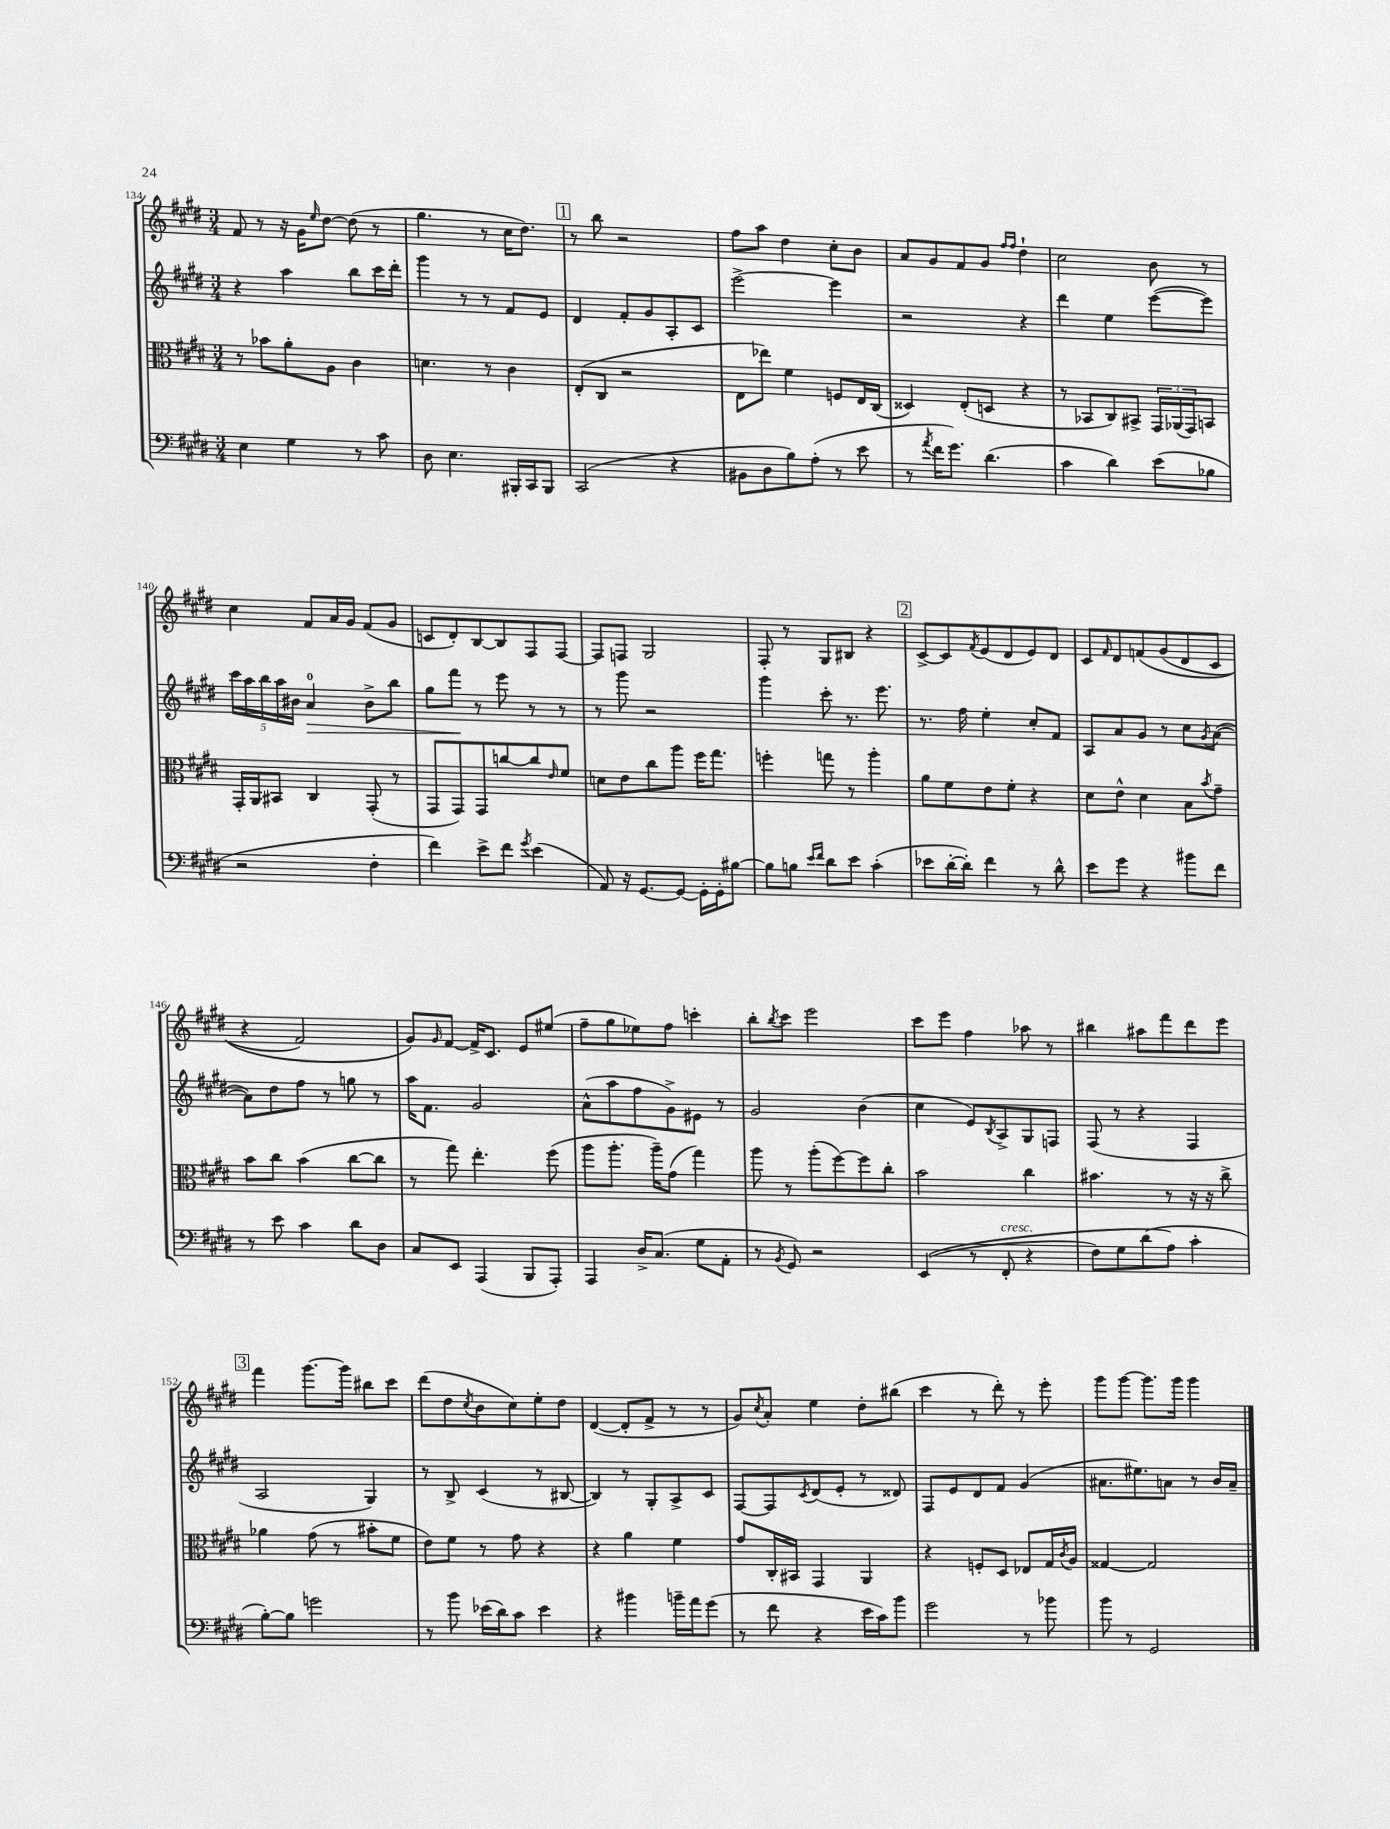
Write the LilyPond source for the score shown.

<<
\new StaffGroup <<
\new Staff = "s0" {
    \clef treble \key e \major \numericTimeSignature \time 3/4
    fis'8 r8 r16 gis'16 \grace { e''16 } dis''8~ dis''8( r8 |
    gis''4. r8 cis''16 dis''8.) |
    \mark \markup { \box "1" } r8 b''8 r2 |
    fis''8 a''8 dis''4 cis''8-. b'8 |
    a'8 gis'8 fis'8 gis'8 \grace { fis''16 fis''16 } dis''4-! |
    cis''2 b'8 r8 |
    cis''4 fis'8 a'16 gis'16 fis'8( gis'8 |
    c'8 dis'8-.) b8~ b8 fis8 fis8~ |
    fis8 f8 gis2 |
    fis8-. r8 gis8 bis8 r4 |
    \mark \markup { \box "2" } cis'8~-> cis'8 \acciaccatura { fis'8 } e'8( dis'8 e'8) dis'8 |
    cis'8 \grace { fis'16 } dis'8 f'8\( gis'8( dis'8 cis'8 |
    r4 fis'2) |
    gis'8\) \grace { gis'16 } fis'8~ fis'16-> cis'8. e'8 eis''8( |
    fis''8-- gis''8 ees''8) fis''8 c'''4-. |
    b''8-. \acciaccatura { b''8 } cis'''8 e'''2 |
    cis'''8 e'''8 fis''4 aes''8 r8 |
    bis''4 ais''8 fis'''8 dis'''8 e'''8 |
    \mark \markup { \box "3" } fis'''4 gis'''8.~ gis'''16 bis''8 cis'''8 |
    dis'''8( dis''8 \acciaccatura { cis''8 } b'8 cis''8) e''8-. dis''8 |
    dis'4~( dis'8-. fis'8-> r8 r8 |
    gis'8) \acciaccatura { cis''8 } a'8-. e''4 dis''8-. bis''8( |
    cis'''4 r8 dis'''8-.) r8 e'''8-. |
    gis'''8 gis'''8~ gis'''8. gis'''16 gis'''4 \bar "|." |
}
\new Staff = "s1" {
    \clef treble \key e \major \numericTimeSignature \time 3/4
    r4 a''4 b''8 cis'''16 dis'''16-. |
    gis'''4 r8 r8 fis'8 e'8 |
    \mark \markup { \box "1" } dis'4 fis'8-. gis'8 a8-. cis'8 |
    e'''2~-> e'''4 |
    r2 r4 |
    dis'''4 e''4 e'''8~( e'''8) |
    \tuplet 5/4 { cis'''16 a''16 b''16 a''16 bis'16 } a'4-0\> bis'8-> b''8 |
    gis''8 fis'''8\! r8 e'''8 r8 r8 |
    r8 gis'''8 r2 |
    gis'''4 cis'''8-. r8. e'''8. |
    \mark \markup { \box "2" } r8. fis''16 e''4-. cis''8-. fis'8 |
    a8 a'8 gis'8 r8 cis''8 \acciaccatura { gis'8 } a'8~( |
    a'8) dis''8 fis''8 r8 g''8 r8 |
    a''16 fis'8. gis'2 |
    a'8-^( a''8 fis''8 gis'8->) eis'8 r8 |
    gis'2 b'4( |
    cis''4 e'8) \acciaccatura { b8 } a8-> gis8 f8 |
    fis8( r8 r4 fis4 |
    \mark \markup { \box "3" } a2 gis4) |
    r8 b8-> cis'4( r8 bis8~ |
    bis4) r8 gis8-. a8-> cis'8 |
    fis8~ fis8 \acciaccatura { cis'8 } dis'8( e'8-. r8 disis'8) |
    fis8 e'8 dis'8 fis'8 gis'4( |
    ais'8. eis''8.) a'8 r8 b'16 a'16-- \bar "|." |
}
\new Staff = "s2" {
    \clef alto \key e \major \numericTimeSignature \time 3/4
    r8 bes'8 a'8-. a8 cis'4 |
    d'4. r8 cis'4 |
    \mark \markup { \box "1" } e8-.( cis8 r2 |
    e8 ees''8) fis'4 f8 e16 cis16( |
    disis4) e8-.( d8 r4 |
    r8 bes,8 cis8) bis,8-> \tuplet 3/2 { gis,16 aes,16( gis,16) } b,8 |
    gis,16-. a,16 bis,8 cis4 gis,8-.( r8 |
    gis,8 gis,8) gis,8 c''8~ c''8 \grace { e'16 } fis'8 |
    d'8 e'8 cis''8 a''8 fis''16 gis''8. |
    f''4-. g''8 r8 a''4-. |
    \mark \markup { \box "2" } a'8 fis'8 e'8 fis'8-. r4 |
    dis'8 e'8-^ dis'4 b8 \acciaccatura { b'8 } gis'8-- |
    b'8 cis''8 b'4( cis''8~ cis''8 |
    r8 gis''8) e''4.-. fis''8( |
    a''8 a''8.-. a''16--) gis'8( gis''4) |
    a''8 r8 a''8-.( fis''8~) fis''8 cis''8-. |
    b'2 cis''4 |
    bis'4. r8 r16 r16 cis''8-> |
    \mark \markup { \box "3" } aes'4 gis'8( r8 bis'8-. fis'8 |
    e'8) fis'8 r8 gis'8 r4 |
    r4 a'4 fis'4 |
    gis'8 cis16-. bis,16 gis,4 a,4 |
    r4 f8-. dis8 ees8 gis16 \acciaccatura { cis'8 } a16 |
    gisis4~ gisis2 \bar "|." |
}
\new Staff = "s3" {
    \clef bass \key e \major \numericTimeSignature \time 3/4
    e4 gis4 r8 cis'8 |
    dis8 e4. bis,,16-. cis,16 bis,,8 |
    \mark \markup { \box "1" } cis,2( r4 |
    bis,8 dis8 b8) a8-.( r8 e'8 |
    r8 \acciaccatura { a'8 } fis'16 gis'8.) dis'4.( |
    cis'4 dis'4) e'8( bes8 |
    r2 fis4-. |
    fis'4) e'8-> fis'8 \acciaccatura { gis'8 } e'4( |
    a,8) r16 gis,8.~ gis,8~ gis,16-. gis,16-. bis8~ |
    bis8 b8 \grace { e'16 fis'16 } dis'8 e'8 cis'4-.( |
    \mark \markup { \box "2" } ees'8 dis'16~-. dis'16-.) fis'4 r8 dis'8-^ |
    e'8 gis'8 r4 bis'8 fis'8 |
    r8 e'8 cis'4 dis'8 dis8 |
    cis8 e,8 a,,4( b,,8 a,,8-.) |
    a,,4 dis16-> cis8.( gis8 a,8-. |
    r8 \acciaccatura { b,8 } gis,8) r2 |
    e,4(\( r8 fis,8-.^\markup { \italic "cresc." } r4 |
    fis8) gis8 dis'8( a8\) cis'4-. |
    \mark \markup { \box "3" } b8~-.) b8 g'2 |
    r8 b'8 ees'16( dis'16) cis'8 ees'4 |
    r4 bis'4 b'16-- a'16 gis'8( |
    r8 fis'8 r4 e'16 cis'16) b'8 |
    gis'2 r8 bes'8 |
    b'8 r8 gis,2 \bar "|." |
}
>>
>>
\layout { \context { \Score currentBarNumber = #134 } }
